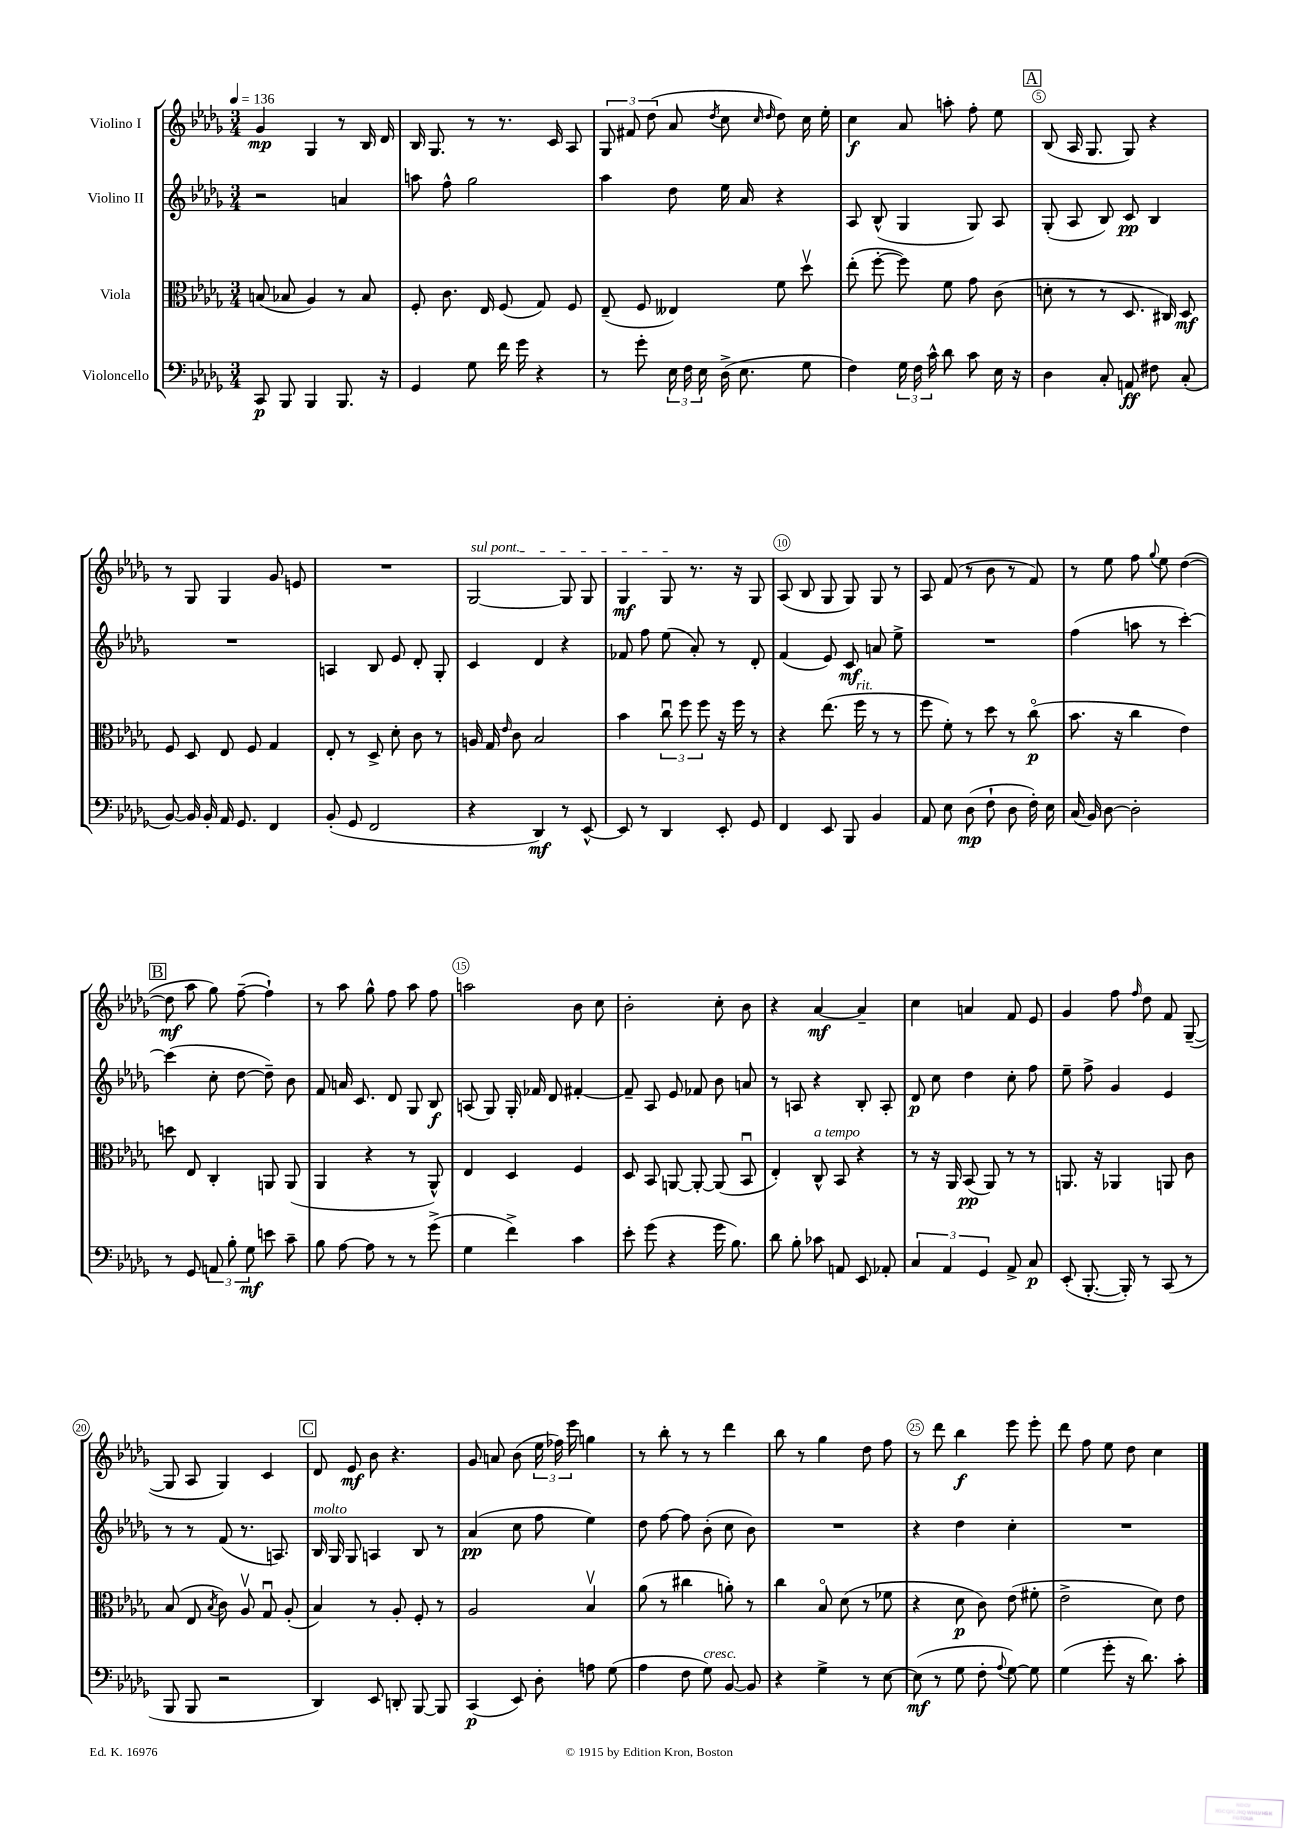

**kern	**kern	**kern	**kern
*staff4	*staff3	*staff2	*staff1
*clefF4	*clefC3	*clefG2	*clefG2
*k[b-e-a-d-g-]	*k[b-e-a-d-g-]	*k[b-e-a-d-g-]	*k[b-e-a-d-g-]
*M3/4	*M3/4	*M3/4	*M3/4
*MM136	*MM136	*MM136	*MM136
8CC	(8B	2r	4g-
8BBB-	8B-	.	.
4BBB-	4A-)	.	4G-
8.BBB-	8r	4a	8r
.	8B-	.	16B-
16r	.	.	16d-
=	=	=	=
4GG-	8F'	8aa	16B-
.	.	.	8.G-
.	8.c	8ff^^	.
8G-	.	2gg-	8r
.	16E-	.	.
16f	(8F	.	8.r
16g-	.	.	.
4r	8G-)	.	.
.	.	.	16c
.	8F	.	8A-
=	=	=	=
8r	(8E-~	4aa-	12G-
.	.	.	12f#
8g-'	8F	.	.
.	.	.	(12dd-
24E-	4E--)	8dd-	8a-
24F	.	.	.
24E-	.	.	.
.	.	.	8qdd-
(16D-^	.	16ee-	8cc
8.E-	.	16a-	.
.	.	.	16qqcc
.	.	.	16qqdd-
.	8f	4r	8dd-)
8G-	8dd-v	.	16cc
.	.	.	16ee-'
=	=	=	=
4F)	(8ee-'	8A-	4cc
.	[8ff'	(8B-^^	.
24G-	8ff])	4G-	8a-
24F	.	.	.
24c^^	.	.	.
8d-	8f	.	8aa'
8c	8g-	8G-)	8ff'
16E-	(8c	8A-	8ee-
16r	.	.	.
=	=	=	=
4D-	8d'	(8G-'	(8B-
.	8r	8A-	16A-
.	.	.	8.G-
8C'	8r	8B-)	.
8AA	8.D-	8c	8G-)
8F#	.	4B-	4r
.	16C#)	.	.
(8C'	8D-	.	.
=	=	=	=
[8BB-)	8F	2.r	8r
16BB-]	8D-	.	8G-
16BB-'	.	.	.
16AA-	8E-	.	4G-
8.GG-	.	.	.
.	8F	.	.
4FF	4G-	.	8g-
.	.	.	8e
=	=	=	=
(8BB-'	8E-'	4A	2.r
8GG-	8r	.	.
2FF	8D-^	8B-	.
.	8d-'	8e-	.
.	8c	8d-'	.
.	8r	8G-'	.
=	=	=	=
4r	16A	4c	[2G-
.	16G-	.	.
.	16qqe-	.	.
.	8c	.	.
4DD-)	2B-	4d-	.
8r	.	4r	8G-]
[8EE-^^	.	.	8G-
=	=	=	=
8EE-]	4b-	8f-	4G-
8r	.	8ff	.
4DD-	12ccu	(8ee-	8G-
.	12ff	.	.
.	.	8a-')	8.r
.	12ff	.	.
8EE-'	16r	8r	.
.	16ff	.	16r
8GG-	8r	8d-'	8G-
=	=	=	=
4FF	4r	(4f	(8A-
.	.	.	8B-
8EE-	(8.ee-	8e-)	8G-
8BBB-	.	8c	8G-)
.	16ff	.	.
4BB-	8r	8a	8G-
.	8r	8ee-^	8r
=	=	=	=
8AA-	8ff	2.r	8A-
8E-	8f')	.	(8f
(8D-	8r	.	8r
8F`	8dd-	.	8b-
8D-	8r	.	8r
16F')	(8cco	.	8f)
16E-	.	.	.
=	=	=	=
(16C	8.b-	(4ff	8r
16BB-)	.	.	.
[8D-	.	.	8ee-
.	16r	.	.
2D-']	4cc	8aa	8ff
.	.	.	8qqgg-
.	.	8r	8ee-
.	4e-)	[4ccc')	([4dd-
=	=	=	=
8r	8dd	(4ccc]	8dd-]
8GG-	8E-	.	8aa-
12AA	4C'	8cc'	8gg-)
12B-'	.	.	.
.	.	[8dd-	([8ff~
12G-	.	.	.
8e	8AA	8dd-~])	4ff`])
8c~	(8AA	8b-	.
=	=	=	=
8B-	4AA-	8f	8r
[8A-	.	16a	8aa-
.	.	8.c	.
8A-]	4r	.	8gg-^^
8r	.	8d-	8ff
8r	8r	8G-	8aa-
(8g-^	8AA-^^)	8B-	8ff
=	=	=	=
4G-	4E-	(8A	2aa
.	.	8G-)	.
4f^)	4D-	16G-'	.
.	.	16f-	.
.	.	8d-	.
4c	4F	[4f#'	8b-
.	.	.	8cc
=	=	=	=
8e-'	8D-	8f#~]	2b-'
(8g-	8BB-	8A-	.
4r	[8AA	8e-	.
.	8AA'_	8f-	.
16g-	(8AA]	8b-	8cc'
8.B-)	.	.	.
.	8BB-u	8a	8b-
=	=	=	=
8d-	4E-')	8r	4r
8B-'	.	8A	.
8c-	8C^^	4r	[4a-
8AA	8BB-	.	.
8EE-	4r	8B-'	4a-~]
8AA-'	.	8A'	.
=	=	=	=
6C	8r	8d-	4cc
.	16r	8cc	.
6AA-	.	.	.
.	16AA-	.	.
.	(8BB-	4dd-	4a
6GG-	.	.	.
.	8AA-)	.	.
8AA-^	8r	8cc'	8f
8C	8r	8ff	8e-
=	=	=	=
(8EE-'	8.AA	8ee-~	4g-
[8.BBB-'	.	8ff^	.
.	16r	.	.
.	4AA-	4g-	8ff
16BBB-'])	.	.	.
.	.	.	16qqff
8r	.	.	8dd-
(8CC	8AA	4e-	8f
8r	8c	.	([8G-~
=	=	=	=
8BBB-	(8B-	8r	8G-]
8BBB-	8E-	8r	8A-
.	8qB-	.	.
2r	8c)	(8f	4G-)
.	8A-v	8.r	.
.	8G-u	.	4c
.	.	8.A)	.
.	(8A-'	.	.
=	=	=	=
4DD-)	4B-)	16B-	8d-
.	.	16G-	.
.	.	8G-	8e-
8EE-	8r	4A	8b-
8DD'	8A-'	.	4.r
[8BBB-	8F'	8B-	.
8BBB-]	8r	8r	.
=	=	=	=
(4CC	2A-	(4a-	8g-
.	.	.	8a
8EE-)	.	8cc	(8b-
8D-'	.	8ff	24ee-
.	.	.	24ff-)
.	.	.	24eee-
8A	4B-v	4ee-)	4gg
(8G-	.	.	.
=	=	=	=
4A-	(8a-	8dd-	8r
.	8r	[8ff	8bb-'
8F	4cc#	8ff]	8r
8G-)	.	(8b-'	8r
[8BB-	8a')	8cc	4ddd-
8BB-]	8r	8b-)	.
=	=	=	=
4r	4cc	2.r	8bb-
.	.	.	8r
4G-^	8B-o	.	4gg-
.	(8d-	.	.
8r	8r	.	8dd-
[8E-	8f-	.	8ff
=	=	=	=
(8E-]	4r	4r	8r
8r	.	.	8ddd-
8G-	8d-	4dd-	4bb-
8F'	8c)	.	.
8qqA-	.	.	.
[8G-)	(8e-	4cc'	8eee-
8G-]	8f#'	.	8eee-'
=	=	=	=
(4G-	2e-^	2.r	8ddd-
.	.	.	8ff
8g-'	.	.	8ee-
16r	.	.	8dd-
8.d-)	.	.	.
.	8d-)	.	4cc
8c'	8e-	.	.
==	==	==	==
*-	*-	*-	*-
